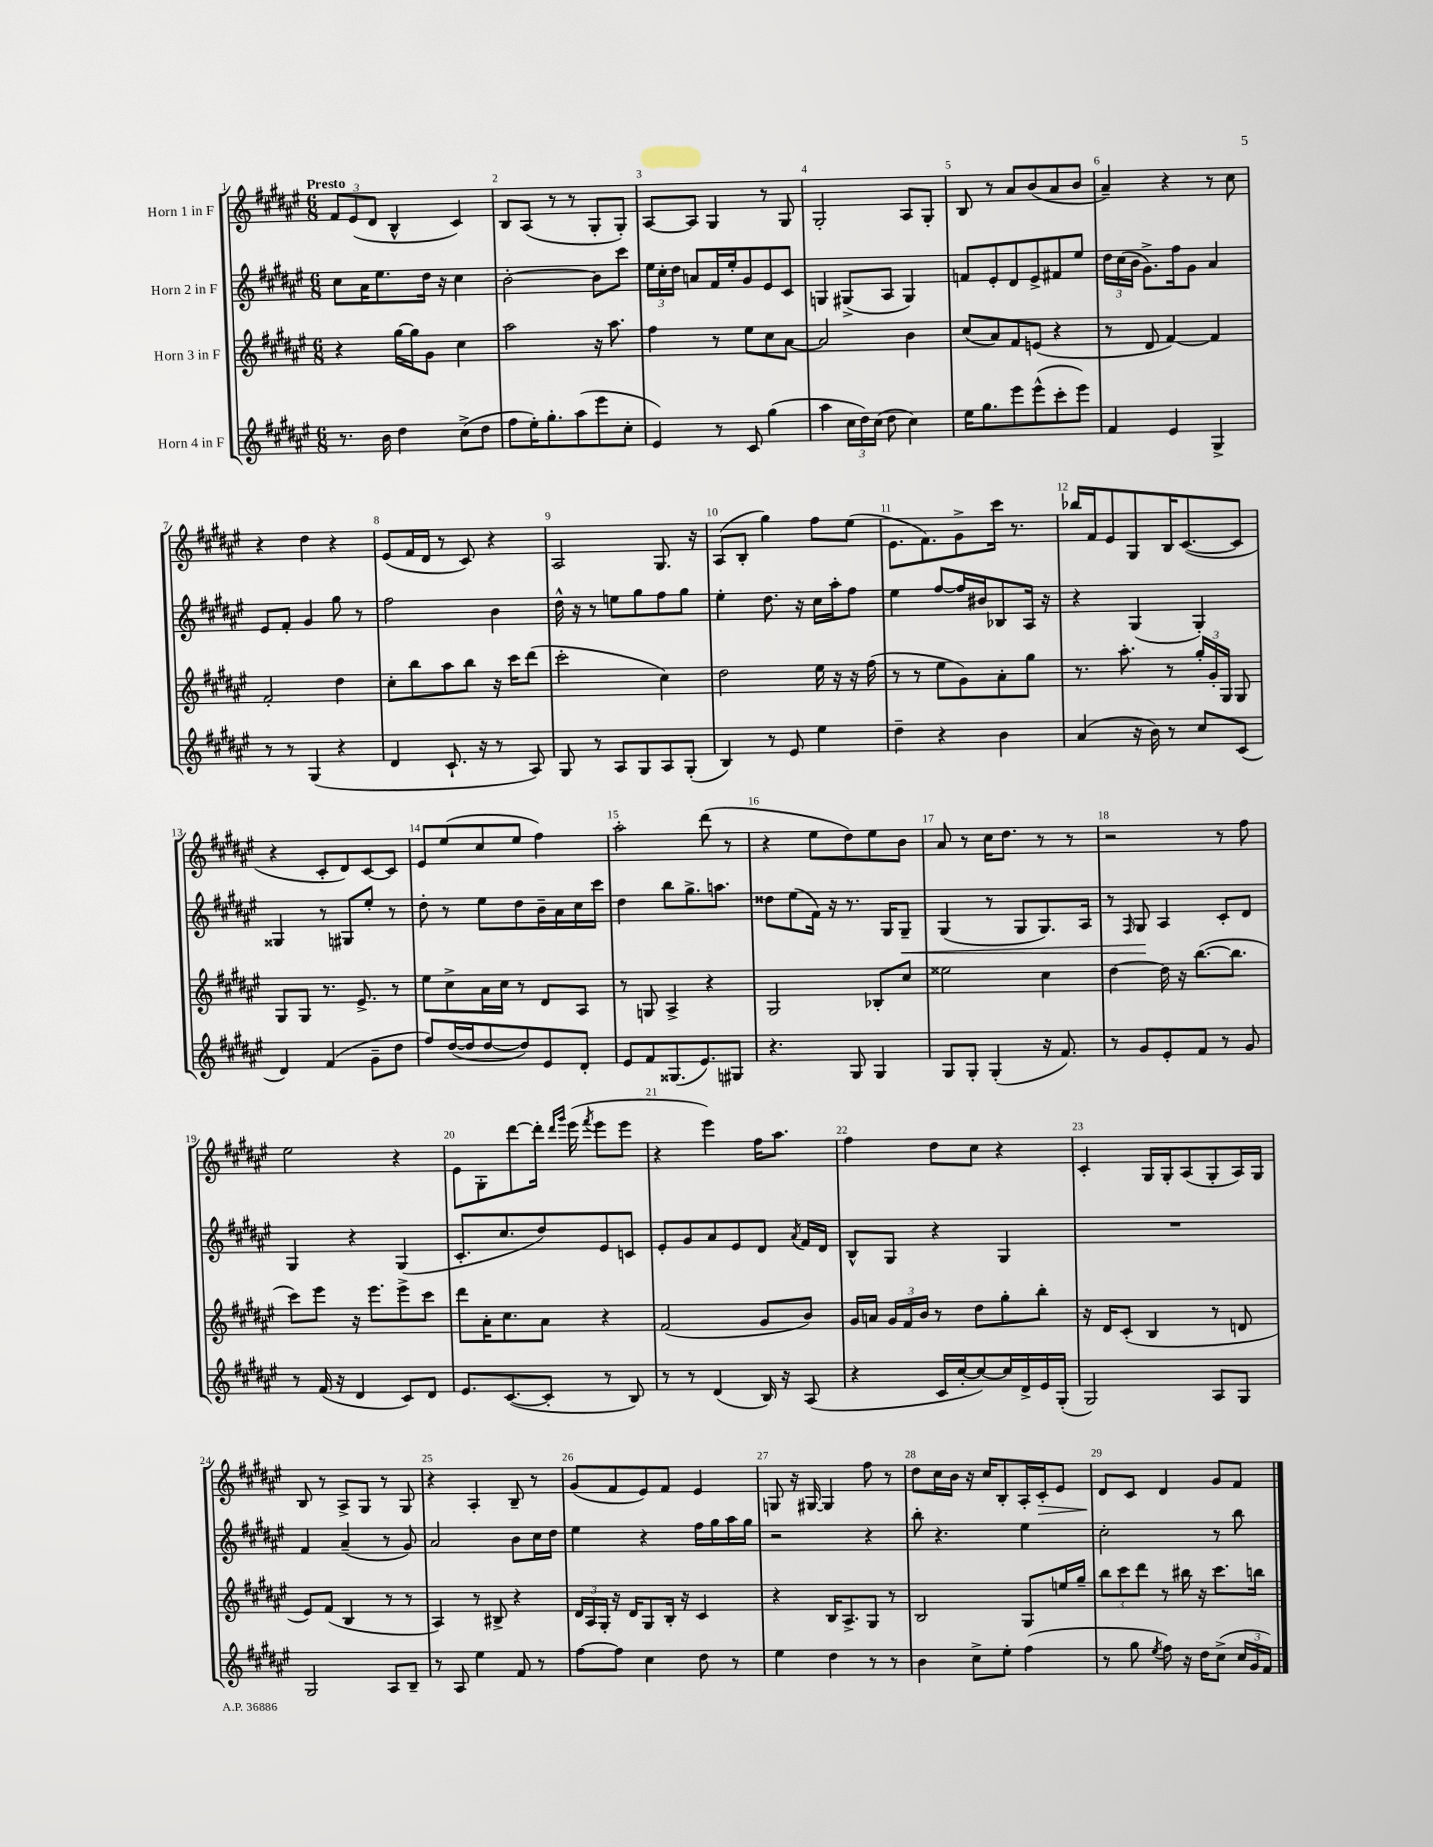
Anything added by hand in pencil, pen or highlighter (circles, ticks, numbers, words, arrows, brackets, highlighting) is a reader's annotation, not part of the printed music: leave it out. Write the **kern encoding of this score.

**kern	**kern	**kern	**kern
*staff4	*staff3	*staff2	*staff1
*clefG2	*clefG2	*clefG2	*clefG2
*k[f#c#g#d#a#e#]	*k[f#c#g#d#a#e#]	*k[f#c#g#d#a#e#]	*k[f#c#g#d#a#e#]
*M6/8	*M6/8	*M6/8	*M6/8
8.r	4r	8cc#\L	12f#/L
.	.	.	(12e#/
.	.	16a#\K	.
.	.	.	12d#/J
16b\	.	8.ee#\	.
4dd#\	[16gg#\LL	.	4B^^/
.	16gg#\]J	.	.
.	8g#\J	16dd#\Jk	.
.	.	16r	.
(8cc#^\L	4cc#\	4cc#\	4c#/)
8dd#\J	.	.	.
=	=	=	=
8ff#\L	2aa#\	[2b'\	8B/L
16ee#'\K)	.	.	(8A#/J
8.gg#'\	.	.	.
.	.	.	8r
(8aa#\	.	.	8r
8eee#\	16r	8b\]L	8G#'/L
.	8.aa#\	.	.
8cc#'\J	.	8ccc#\J	8G#'/J)
=	=	=	=
4e#/)	4ff#\	24ee#\LL	[8A#/L
.	.	24cc#'\	.
.	.	24dd#\JJ	.
.	.	8a/L	8A#/]J
8r	8r	16f#/L	4G#/
.	.	16ee#'/J	.
8c#/	8ee#\L	8g#/	.
(4gg#\	8cc#\	8e#/	8r
.	[8a#\J	8c#/J	8G#/
=	=	=	=
4aa#\	2a#/]	4G/	2G#'/
24cc#\LL	.	(8G#^/L	.
24dd#\)	.	.	.
(24cc#\JJ	.	.	.
8dd#\	.	8A#/J	.
4cc#\)	4b\	4G#/)	8A#/L
.	.	.	8G#'/J
=	=	=	=
16ee#\LK	(8cc#/L	8f/L	8B/
8.gg#\	.	.	.
.	8a#/)	8e#'/	8r
8eee#\	8f#/	8d#/	8a#/L
(8eee#^^\	(8e/J	8e#^/	(8b/
8ccc#'\	4r	8f#/	8a#/
8eee#\J)	.	8ee#/J	8b/J
=	=	=	=
4f#/	8r	24dd#\LL	4a#~/)
.	.	(24cc#\	.
.	.	24b\JJ	.
.	8d#/	8.g#^\L)	.
4e#/	[4f#/)	.	4r
.	.	16ff#\k	.
.	.	8g#\J	.
4G#^/	4f#/]	4a#/	8r
.	.	.	8cc#\
=	=	=	=
8r	2f#'/	8e#/L	4r
8r	.	8f#'/J	.
(4G#/	.	4g#/	4dd#\
4r	4dd#\	8gg#\	4r
.	.	8r	.
=	=	=	=
4d#/	8cc#'\L	2ff#\	(8e#/L
.	8bb\	.	16f#/L
.	.	.	16d#/JJ
8.c#`/	8aa#\	.	8r
.	8bb\J	.	8c#/)
16r	.	.	.
8r	16r	4b\	4r
.	16ccc#\LK	.	.
8A#/)	(8ddd#\J	.	.
=	=	=	=
8G#/	2ccc#'\	16dd#^^\	2A#/
.	.	16r	.
8r	.	8r	.
8A#/L	.	8ee\L	.
8G#/	.	8gg#\	.
8A#/	4cc#\)	8ff#\	8.G#/
(8G#'/J	.	8gg#\J	.
.	.	.	16r
=	=	=	=
4B/)	2dd#\	4ee#'\	(8A#/L
.	.	.	8B'/J
8r	.	8.dd#\	4gg#\)
8e#/	.	.	.
.	.	16r	.
4ee#\	16ee#\	16cc#\LL	8ff#\L
.	16r	16aa#'\J	.
.	16r	8ff#\J	(8ee#\J
.	(16ff#\	.	.
=	=	=	=
4dd#~\	8r	4ee#\	8.e#\L
.	8r	.	.
.	.	.	8.f#\)
4r	8ee#\L	[8ff#/L	.
.	8g#\)	16ff#/]L	8g#^\
.	.	16b#/J	.
4b\	8a#'\	8B-/	16ccc#\Jk
.	.	.	8.r
.	8gg#\J	16A#/Jk	.
.	.	16r	.
=	=	=	=
(4a#/	8.r	4r	16bb-/LL
.	.	.	16f#/J
.	.	.	8e#/
.	8.aa#'\	.	.
16r	.	(4G#/	8G#/
16b\)	.	.	.
8r	8r	.	16B/K
.	.	.	([8.c#/
8cc#/L	24gg#'/LL	4G#'/)	.
.	24g#'/	.	.
.	24G#/JJ	.	.
(8c#/J	8G#/	.	8c#/]J
=	=	=	=
4d#/)	8G#/L	4G##/	4r
.	8G#/J	.	.
(4f#/	8.r	8r	8c#'/L
.	.	8G#/L	8d#/)
.	8.e#^/	.	.
8g#~\L	.	8ee#'/J	[8c#/
8dd#\J	8r	8r	8c#/]J
=	=	=	=
8ff#/L)	8ee#\L	8dd#'\	8e#/L
([16dd#/L	8cc#^\	8r	(8ee#/
16dd#/]J	.	.	.
[8dd#/	16a#\L	8ee#\L	8cc#/
.	16cc#\JJ	.	.
8dd#/])	8r	8dd#\	8ee#/J
8e#/	8d#/L	16b~\L	4ff#\)
.	.	16a#\	.
8d#'/J	8A#/J	16cc#\	.
.	.	16ccc#\JJ	.
=	=	=	=
8e#/L	8r	4dd#\	2aa#'\
8f#/	8G/	.	.
(8.G##/	4A#^/	8bb\L	.
.	.	8.gg#^\	.
8.e#/)	.	.	.
.	4r	.	(8ddd#\
.	.	8.aa\J	.
8G#/J	.	.	8r
=	=	=	=
4.r	2G#/	8dd##\L	4r
.	.	(8ee#\	.
.	.	16f#\Jk)	8ee#\L
.	.	16r	.
8G#/	.	8.r	8dd#\)
4G#/	8B-'/L	.	8ee#\
.	.	16G#/LK	.
.	8cc#/J	8G#~/J	8b\J
=	=	=	=
8G#/L	2ee##\	(4G#/	8a#/
8G#'/J	.	.	8r
(4G#'/	.	8r	16cc#\LK
.	.	.	8.dd#\J
.	.	8G#/L	.
16r	4cc#\	8.G#/)	8r
8.f#/)	.	.	.
.	.	.	8r
.	.	16A#/Jk	.
=	=	=	=
8r	[4dd#\	8r	2r
.	.	16qqF#/	.
8g#/L	.	8G#/	.
8e#'/	16dd#\]	4A#/	.
.	16r	.	.
8f#/J	([8.bb\L	.	.
8r	.	8c#'/L	8r
.	8.bb\]J	.	.
8g#/	.	8d#/J	8ff#\
=	=	=	=
8r	8ccc#\L)	4G#/	2ee#\
(16f#/	8eee#\J	.	.
16r	.	.	.
4d#/	16r	4r	.
.	8.eee#\L	.	.
8c#/L)	8eee#^\	(4G#/	4r
8d#/J	8ccc#\J	.	.
=	=	=	=
8.e#/L	8ddd#\L	8.c#'/L	8e#\L
.	16a#'\K	.	8G#'\
([8.c#/	8.cc#\	8.cc#/	.
.	.	.	[8ddd#\
8c#'/]J	8a#\J	8dd#/)	16ddd#'\]Jk
.	.	.	16qqddd#/LL
.	.	.	16qqggg#/JJ
.	.	.	(16eee#\
.	.	.	8qfff#/
8r	4r	8e#/	8eee#\L
8B/)	.	8c/J	8eee#\J
=	=	=	=
8r	(2f#/	8e#'/L	4r
8r	.	8g#/	.
(4d#/	.	8a#/	4eee#\)
.	.	8e#/	.
16B/)	8g#/L	8d#/J	16ff#\LK
16r	.	.	8.aa#\J
.	.	8qa#/	.
(8A#/	8b/J)	16f#/LL	.
.	.	16d#/JJ	.
=	=	=	=
4r	16g#/LL	8B^^/L	4ff#\
.	16a/JJ	.	.
.	24g#/LL	8G#/J	.
.	24f#/	.	.
.	24b/JJ	.	.
16c#/LL	8r	4r	8dd#\L
[16cc#'/J	.	.	.
8cc#/_)	8dd#\L	.	8cc#\J
16cc#/]L	8gg#'\	4G#/	4r
16d#^/	.	.	.
16e#/	8bb'\J	.	.
(16G#'/JJ	.	.	.
=	=	=	=
2G#/)	16r	2.r	4c#'/
.	16d#/LK	.	.
.	(8c#'/J	.	.
.	4B/	.	16G#/LL
.	.	.	16G#'/J
.	.	.	(8A#/
8A#/L	8r	.	8G#'/
8G#/J	8d/	.	16A#/L)
.	.	.	16G#/JJ
=	=	=	=
2G#/	8e#/L)	4f#/	8B/
.	(8f#/J	.	8r
.	4B/	(4a#~/	8A#^/L
.	.	.	8G#/J
8A#/L	8r	8r	8r
8B~/J	8r	8g#/)	8G#/
=	=	=	=
8r	4A#/)	2a#/	4r
8A#/	.	.	.
4ee#\	8r	.	4A#'/
.	8B#^/	.	.
8f#/	4r	8b\L	8B~/
8r	.	16cc#\L	8r
.	.	16dd#\JJ	.
=	=	=	=
[8ff#\L	24d#/LL	4ee#\	(8g#/L
.	24A#/	.	.
.	24G#'/JJ	.	.
8ff#\]J	16r	.	8f#/
.	16d#/LK	.	.
4cc#\	8G#/	4r	8e#/)
.	16B'/Jk	.	8f#/J
.	16r	.	.
8dd#\	4c#/	16ff#\LL	4e#/
.	.	16gg#\	.
8r	.	16aa#\	.
.	.	16gg#\JJ	.
=	=	=	=
4ee#\	4r	2r	8G/
.	.	.	16r
.	.	.	[16G#/
4dd#\	16B/LK	.	4G#/]
.	8.A#^/	.	.
8r	8G#/J	4r	8ff#\
8r	8r	.	8r
=	=	=	=
4b\	2B/	8bb'\	8dd#\L
.	.	4.r	16cc#\L
.	.	.	16b\JJ
8cc#^\L	.	.	16r
.	.	.	16cc#/LK
8ee#'\J	.	.	8B'/
(4ff#\	8G#/L	4ee#\	16A#'/L
.	.	.	16c#'/J
.	16ee/L	.	8e#/J
.	16gg#~/JJ	.	.
=	=	=	=
8r	12bb\L	2cc#'\	8d#/L
.	12ccc#\	.	.
8gg#\	.	.	8c#/J
.	12ddd#\J	.	.
8qee#/	.	.	.
8ff#\)	8r	.	4d#/
16r	16bb#\	.	.
16dd#\LK	16r	.	.
(8cc#^\J	8.ccc#\L	8r	8g#/L
24cc#/LL	.	8bb\	8f#/J
24g#/	.	.	.
.	16bb\Jk	.	.
24f#/JJ)	.	.	.
==	==	==	==
*-	*-	*-	*-
